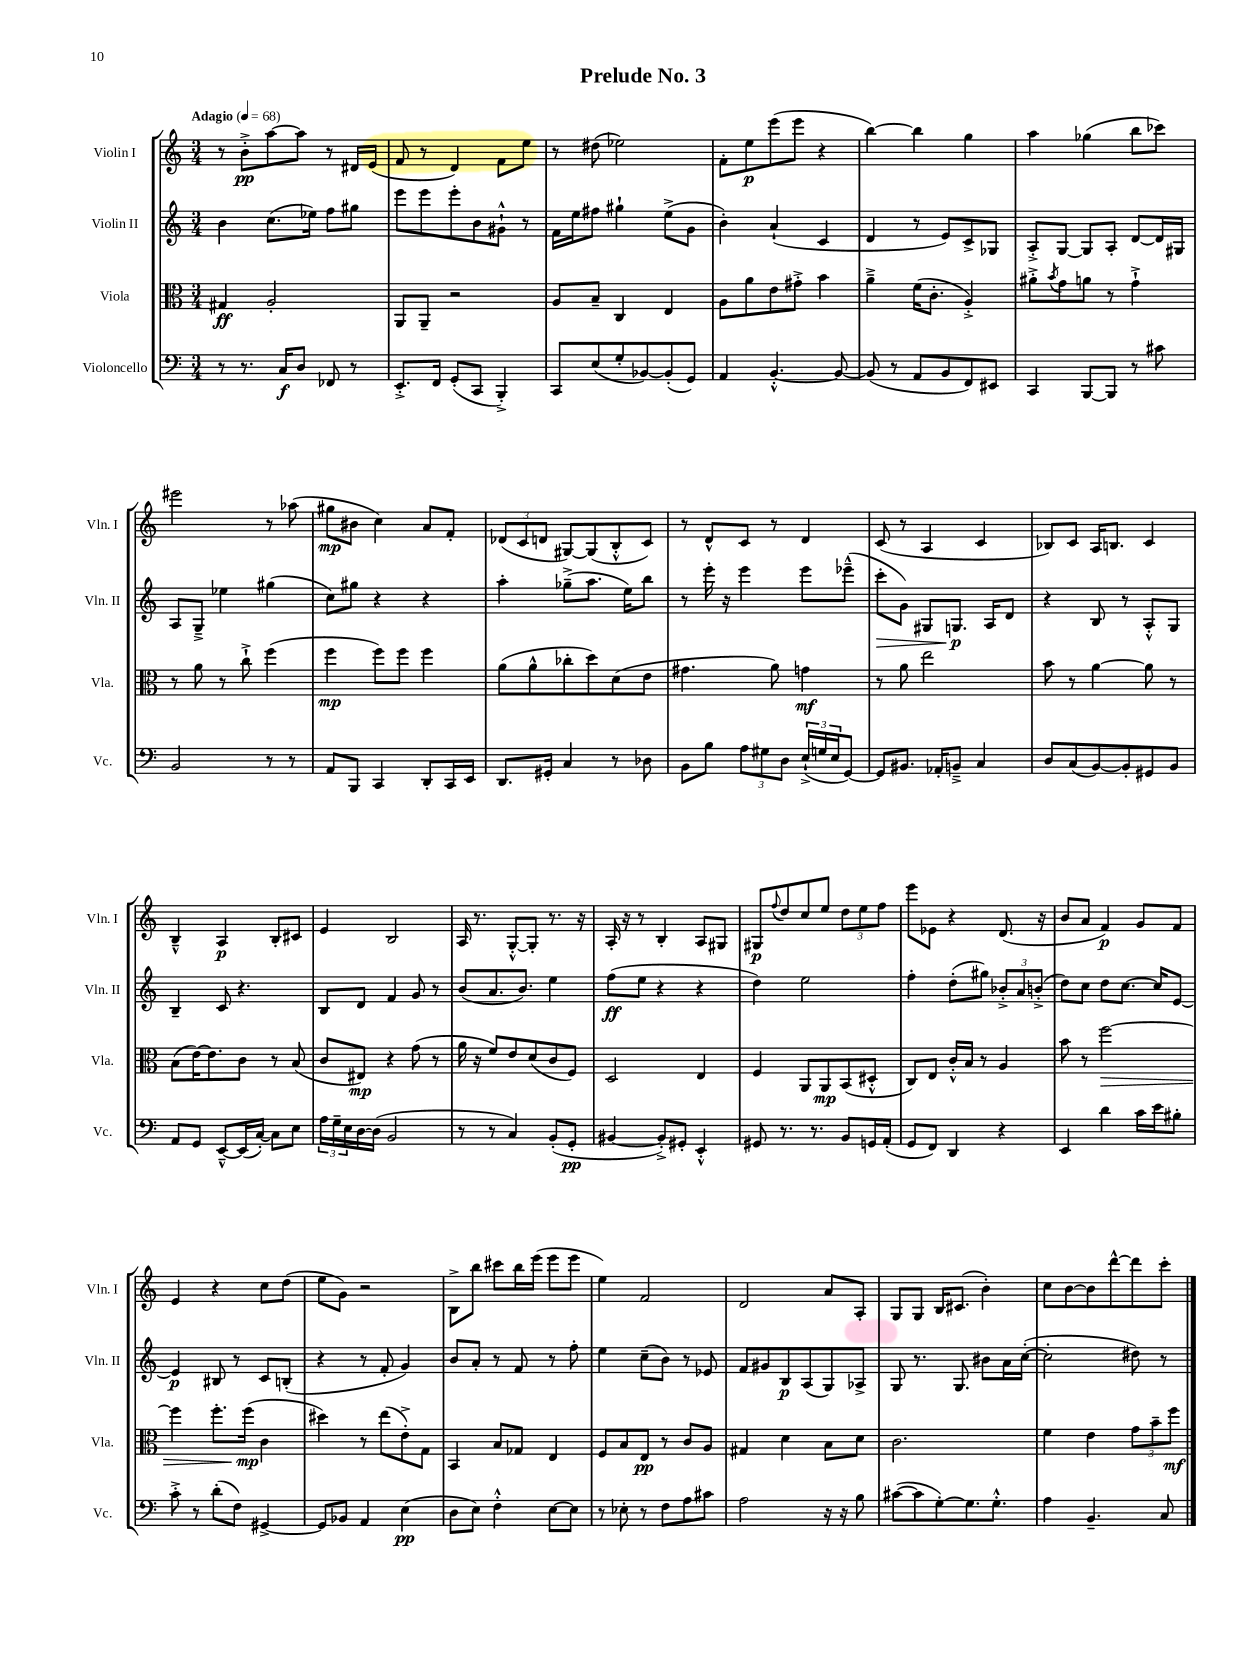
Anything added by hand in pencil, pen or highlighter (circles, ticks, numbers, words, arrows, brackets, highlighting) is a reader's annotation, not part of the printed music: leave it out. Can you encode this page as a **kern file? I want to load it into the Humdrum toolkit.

**kern	**dynam	**kern	**dynam	**kern	**dynam	**kern	**dynam
*part4	*part4	*part3	*part3	*part2	*part2	*part1	*part1
*staff4	*staff4	*staff3	*staff3	*staff2	*staff2	*staff1	*staff1
*I"Violoncello	*	*I"Viola	*	*I"Violin II	*	*I"Violin I	*
*I'Vc.	*	*I'Vla.	*	*I'Vln. II	*	*I'Vln. I	*
*clefF4	*	*clefC3	*	*clefG2	*	*clefG2	*
*k[]	*	*k[]	*	*k[]	*	*k[]	*
*M3/4	*	*M3/4	*	*M3/4	*	*M3/4	*
*MM68	*	*MM68	*	*MM68	*	*MM68	*
=1	=1	=1	=1	=1	=1	=1	=1
!	!	!	!	!	!	!LO:TX:a:B:t=Adagio	!
8r	.	4G#X/	ff	4b\	.	8r	.
8.r	.	.	.	.	.	8b'^\L	pp
.	.	2A'/	.	(8.cc\L	.	[8aa\	.
16C/KL	f	.	.	.	.	.	.
8D/J	.	.	.	.	.	8aa\J]	.
.	.	.	.	16ee-X\Jk)	.	.	.
8FF-X/	.	.	.	8ff\L	.	8r	.
8r	.	.	.	8gg#X\J	.	16d#X/LL	.
.	.	.	.	.	.	(16e/JJ	.
=2	=2	=2	=2	=2	=2	=2	=2
8.EE'^/L	.	8AA/L	.	8eee\L	.	8f/	.
.	.	8AA~/J	.	8eee\	.	8r	.
16FF/Jk	.	.	.	.	.	.	.
(8GG'/L	.	2r	.	8eee'\	.	4d/)	.
8CC/J	.	.	.	8b\	.	.	.
4BBB'^/)	.	.	.	8g#X`^^\J	.	8f\L	.
.	.	.	.	8r	.	8ee\J	.
=3	=3	=3	=3	=3	=3	=3	=3
8CC/L	.	8A/L	.	16f\LL	.	8r	.
.	.	.	.	16ee\J	.	.	.
(8E/	.	8B~/J	.	8ff#X\J	.	(8dd#X\	.
8G'/	.	4C/	.	4gg#X`\	.	2ee-X\)	.
[8BB-X/)	.	.	.	.	.	.	.
(8BB-'/]	.	4E/	.	(8ee^\L	.	.	.
8GG/J)	.	.	.	8g\J	.	.	.
=4	=4	=4	=4	=4	=4	=4	=4
4AA/	.	8A\L	.	4b'\)	.	8f'\L	.
.	.	8a\	.	.	.	8ee\	p
[4.BB'^^/	.	8e\	.	(4a`/	.	(8eee\	.
.	.	8g#X'^\J	.	.	.	8eee\J	.
.	.	4b\	.	4c/	.	4r	.
8BB/_	.	.	.	.	.	.	.
=5	=5	=5	=5	=5	=5	=5	=5
(8BB/]	.	4a~^\	.	4d/	.	[4bb\)	.
8r	.	.	.	.	.	.	.
8AA/L	.	(16f\KL	.	8r	.	4bb\]	.
.	.	8.c'\J	.	.	.	.	.
8BB/	.	.	.	8e/L)	.	.	.
8FF/)	.	4A'^/)	.	8c^/	.	4gg\	.
8EE#X/J	.	.	.	8G-X/J	.	.	.
=6	=6	=6	=6	=6	=6	=6	=6
4CC/	.	8a#X'^\L	.	8A'^/L	.	4aa\	.
.	.	8qb/	.	.	.	.	.
.	.	8g\	.	[8G/J	.	.	.
[8BBB/L	.	8an\J	.	8G/L]	.	(4gg-X\	.
8BBB/J]	.	8r	.	8A'/J	.	.	.
8r	.	4g`^\	.	[8d/L	.	8bb\L	.
8c#X\	.	.	.	16d/L]	.	8ccc-X\J)	.
.	.	.	.	16G#X/JJ	.	.	.
!!LO:LB:g=z
=7	=7	=7	=7	=7	=7	=7	=7
2BB/	.	8r	.	8A/L	.	2eee#X\	.
.	.	8a\	.	8G~^/J	.	.	.
.	.	8r	.	4ee-X\	.	.	.
.	.	8cc`^\	.	.	.	.	.
8r	.	(4ff\	.	(4gg#X\	.	8r	.
8r	.	.	.	.	.	(8aa-X\	.
=8	=8	=8	=8	=8	=8	=8	=8
8AA/L	.	4ff\	mp	8cc\L)	.	8gg#X\L	mp
8BBB/J	.	.	.	8gg#X\J	.	8b#X\J	.
4CC/	.	8ff\L)	.	4r	.	4cc\)	.
.	.	8ff\J	.	.	.	.	.
8DD'/L	.	4ff\	.	4r	.	8a/L	.
16CC/L	.	.	.	.	.	8f'/J	.
16EE/JJ	.	.	.	.	.	.	.
=9	=9	=9	=9	=9	=9	=9	=9
8.DD/L	.	(8a\L	.	4aa'\	.	(12d-X/L	.
.	.	.	.	.	.	12c/	.
.	.	8a^^\	.	.	.	.	.
.	.	.	.	.	.	12dn/J	.
16GG#X'/Jk	.	.	.	.	.	.	.
4C/	.	8cc-X'\	.	(8gg-X~^\L	.	[8G#X/L)	.
.	.	8dd\)	.	8.aa\J	.	(8G#/]	.
8r	.	(8d\	.	.	.	8B'^^/	.
.	.	.	.	16ee\KL)	.	.	.
8D-X\	.	8e\J	.	8bb\J	.	8c/J)	.
=10	=10	=10	=10	=10	=10	=10	=10
8BB\L	.	4.g#X\	.	8r	.	8r	.
8B\J	.	.	.	16eee'\	.	8d^^/L	.
.	.	.	.	16r	.	.	.
12A\L	.	.	.	4eee\	.	8c/J	.
12G#X\	.	.	.	.	.	.	.
.	.	8a\)	.	.	.	8r	.
12D\J	.	.	.	.	.	.	.
(24E`^/LL	.	4gn\	mf	8eee\L	.	4d/	.
24Gn/	.	.	.	.	.	.	.
24E/J	.	.	.	.	.	.	.
[8GG/J)	.	.	.	(8eee-X~^^\J	.	.	.
=11	=11	=11	=11	=11	=11	=11	=11
!	!	!	!	!	!LO:HP:b	!	!
8GG/L]	.	8r	.	8ccc'\L	>	(8c/	.
8.BB#X/J	.	8a\	.	8g\J)	.	8r	.
.	.	2ee\	.	8G#X/L	.	4A/	.
16AA-X'/KL	.	.	.	.	.	.	.
8BBn~^/J	.	.	.	8.Gn/J	p	.	.
4C/	.	.	.	.	.	4c/	.
.	.	.	.	16A/KL	]	.	.
.	.	.	.	8d/J	.	.	.
=12	=12	=12	=12	=12	=12	=12	=12
8D/L	.	8b\	.	4r	.	8B-X/L)	.
(8C/	.	8r	.	.	.	8c/J	.
[8BB/)	.	[4a\	.	8B/	.	16A/KL	.
.	.	.	.	.	.	8.Bn/J	.
8BB'/]	.	.	.	8r	.	.	.
8GG#X/	.	8a\]	.	8A'^^/L	.	4c/	.
8BB/J	.	8r	.	8G/J	.	.	.
!!LO:LB:g=z
=13	=13	=13	=13	=13	=13	=13	=13
8AA/L	.	(8B\L	.	4B~/	.	4B~^^/	.
8GG/J	.	[16e\K)	.	.	.	.	.
.	.	8.e\]	.	.	.	.	.
[8EE~^^/L	.	.	.	8c/	.	4A/	p
(16EE/L]	.	8c\J	.	4.r	.	.	.
[16C'/JJ)	.	.	.	.	.	.	.
8C\L]	.	8r	.	.	.	8B'/L	.
8E\J	.	(8B/	.	.	.	8c#X/J	.
=14	=14	=14	=14	=14	=14	=14	=14
24A\LL	.	8c/L	.	8B/L	.	4e/	.
24G~\	.	.	.	.	.	.	.
24E\	.	.	.	.	.	.	.
[16D\	.	8E#X/J)	mp	8d/J	.	.	.
(16D\JJ]	.	.	.	.	.	.	.
2BB/	.	4r	.	4f/	.	2B/	.
.	.	(8g\	.	8g/	.	.	.
.	.	8r	.	8r	.	.	.
=15	=15	=15	=15	=15	=15	=15	=15
8r	.	16a\	.	(8b/L	.	16A/	.
.	.	16r	.	.	.	8.r	.
8r	.	8f/L)	.	8.a/	.	.	.
4C/)	.	8e/	.	.	.	[8G'^^/L	.
.	.	.	.	8.b/J)	.	.	.
.	.	(8d/	.	.	.	8G'/J]	.
(8BB'/L	.	8c/	.	4ee\	.	8.r	.
8GG'/J	pp	8F/J)	.	.	.	.	.
.	.	.	.	.	.	16r	.
=16	=16	=16	=16	=16	=16	=16	=16
[4BB#X/	.	2D/	.	(8ff\L	ff	16A'/	.
.	.	.	.	.	.	16r	.
.	.	.	.	8ee\J	.	8r	.
8BB#'^/L])	.	.	.	4r	.	4B'/	.
8GG#X'/J	.	.	.	.	.	.	.
4EE'^^/	.	4E/	.	4r	.	8A/L	.
.	.	.	.	.	.	8G#X/J	.
=17	=17	=17	=17	=17	=17	=17	=17
8GG#X/	.	4F/	.	4dd\)	.	8G#X/L	p
.	.	.	.	.	.	8qqff/	.
8.r	.	.	.	.	.	8dd/	.
.	.	8AA/L	.	2ee\	.	8cc/	.
8.r	.	.	.	.	.	.	.
.	.	8AA/	mp	.	.	8ee/J	.
8BB/L	.	(8BB/	.	.	.	12dd\L	.
.	.	.	.	.	.	12ee\	.
16GGn/L	.	8D#X'^^/J	.	.	.	.	.
.	.	.	.	.	.	12ff\J	.
(16AA'/JJ	.	.	.	.	.	.	.
=18	=18	=18	=18	=18	=18	=18	=18
8GG/L	.	8C/L)	.	4ff'\	.	8eee\L	.
8FF/J)	.	8E/J	.	.	.	8e-X\J	.
4DD/	.	16c'^^/LL	.	(8dd'\L	.	4r	.
.	.	16B/JJ	.	.	.	.	.
.	.	8r	.	8gg#X\J)	.	.	.
4r	.	4A/	.	12b-X'^/L	.	(8.d/	.
.	.	.	.	12a/	.	.	.
.	.	.	.	(12bn'^/J	.	.	.
.	.	.	.	.	.	16r	.
=19	=19	=19	=19	=19	=19	=19	=19
4EE/	.	8b\	.	8dd\L)	.	8b/L	.
.	.	8r	.	8cc\J	.	8a/J	.
!	!	!	!LO:HP:b	!	!	!	!
4d\	.	[2ff\	>	8dd\L	.	4f/)	p
.	.	.	.	[8.cc\J	.	.	.
16c\LL	.	.	.	.	.	8g/L	.
16e\J	.	.	.	16cc/KL]	.	.	.
8B#X'\J	.	.	.	[8e/J	.	8f/J	.
!!LO:LB:g=z
=20	=20	=20	=20	=20	=20	=20	=20
8c'^\	.	4ff\]	.	4e/]	p	4e/	.
8r	.	.	.	.	.	.	.
(8d'\L	.	8.ff'\L	.	8B#X/	.	4r	.
8F\J)	.	.	.	8r	.	.	.
.	.	(16ff\Jk	mp	.	.	.	.
[4GG#X^/	.	4c\	]	8c/L	.	8cc\L	.
.	.	.	.	(8Bn'/J	.	(8dd\J	.
=21	=21	=21	=21	=21	=21	=21	=21
8GG#/L]	.	4dd#X\)	.	4r	.	8ee\L	.
8BB-X/J	.	.	.	.	.	8g\J)	.
4AA/	.	8r	.	8r	.	2r	.
.	.	(8ee\L	.	8f'/	.	.	.
(4E\	pp	8e'^\)	.	4g/)	.	.	.
.	.	8G\J	.	.	.	.	.
=22	=22	=22	=22	=22	=22	=22	=22
8D\L	.	4BB/	.	8b/L	.	8B^\L	.
8E\J)	.	.	.	8a'/J	.	8bb\J	.
4F'^^\	.	8B/L	.	8r	.	8ccc#X\L	.
.	.	8G-X/J	.	8f/	.	16bb\L	.
.	.	.	.	.	.	(16eee\JJ	.
[8E\L	.	4E/	.	8r	.	8eee\L	.
8E\J]	.	.	.	8ff'\	.	8eee\J	.
=23	=23	=23	=23	=23	=23	=23	=23
8r	.	8F/L	.	4ee\	.	4ee\)	.
8E-X'\	.	8B/	.	.	.	.	.
8r	.	8E/J	pp	(8cc~\L	.	2f/	.
8F\L	.	8r	.	8b\J)	.	.	.
8A\	.	8c/L	.	8r	.	.	.
8c#X\J	.	8A/J	.	8e-X/	.	.	.
=24	=24	=24	=24	=24	=24	=24	=24
2A\	.	4G#X/	.	8f/L	.	2d/	.
.	.	.	.	8g#X/	.	.	.
.	.	4d\	.	8B/	p	.	.
.	.	.	.	(8A/	.	.	.
16r	.	8B\L	.	8G/)	.	8a/L	.
16r	.	.	.	.	.	.	.
8B\	.	8d\J	.	8A-X^/J	.	8A'/J	.
=25	=25	=25	=25	=25	=25	=25	=25
([8c#X\L	.	2.c\	.	8G/	.	8G/L	.
8c#\]	.	.	.	8.r	.	8G/J	.
[8G'\)	.	.	.	.	.	16B/KL	.
.	.	.	.	8.G/	.	(8.c#X/J	.
8.G\]	.	.	.	.	.	.	.
.	.	.	.	8b#X\L	.	4b'\)	.
8.G'^^\J	.	.	.	.	.	.	.
.	.	.	.	16a\L	.	.	.
.	.	.	.	([16cc'\JJ	.	.	.
=26	=26	=26	=26	=26	=26	=26	=26
4A\	.	4f\	.	2cc'\]	.	8cc\L	.
.	.	.	.	.	.	[8b\	.
4.BB~/	.	4e\	.	.	.	8b\]	.
.	.	.	.	.	.	[8ddd^^\	.
.	.	12g\L	.	8dd#X\)	.	8ddd\]	.
.	.	12b~\	.	.	.	.	.
8C/	.	.	.	8r	.	8ccc'\J	.
.	.	12ff\J	mf	.	.	.	.
==	==	==	==	==	==	==	==
*-	*-	*-	*-	*-	*-	*-	*-
